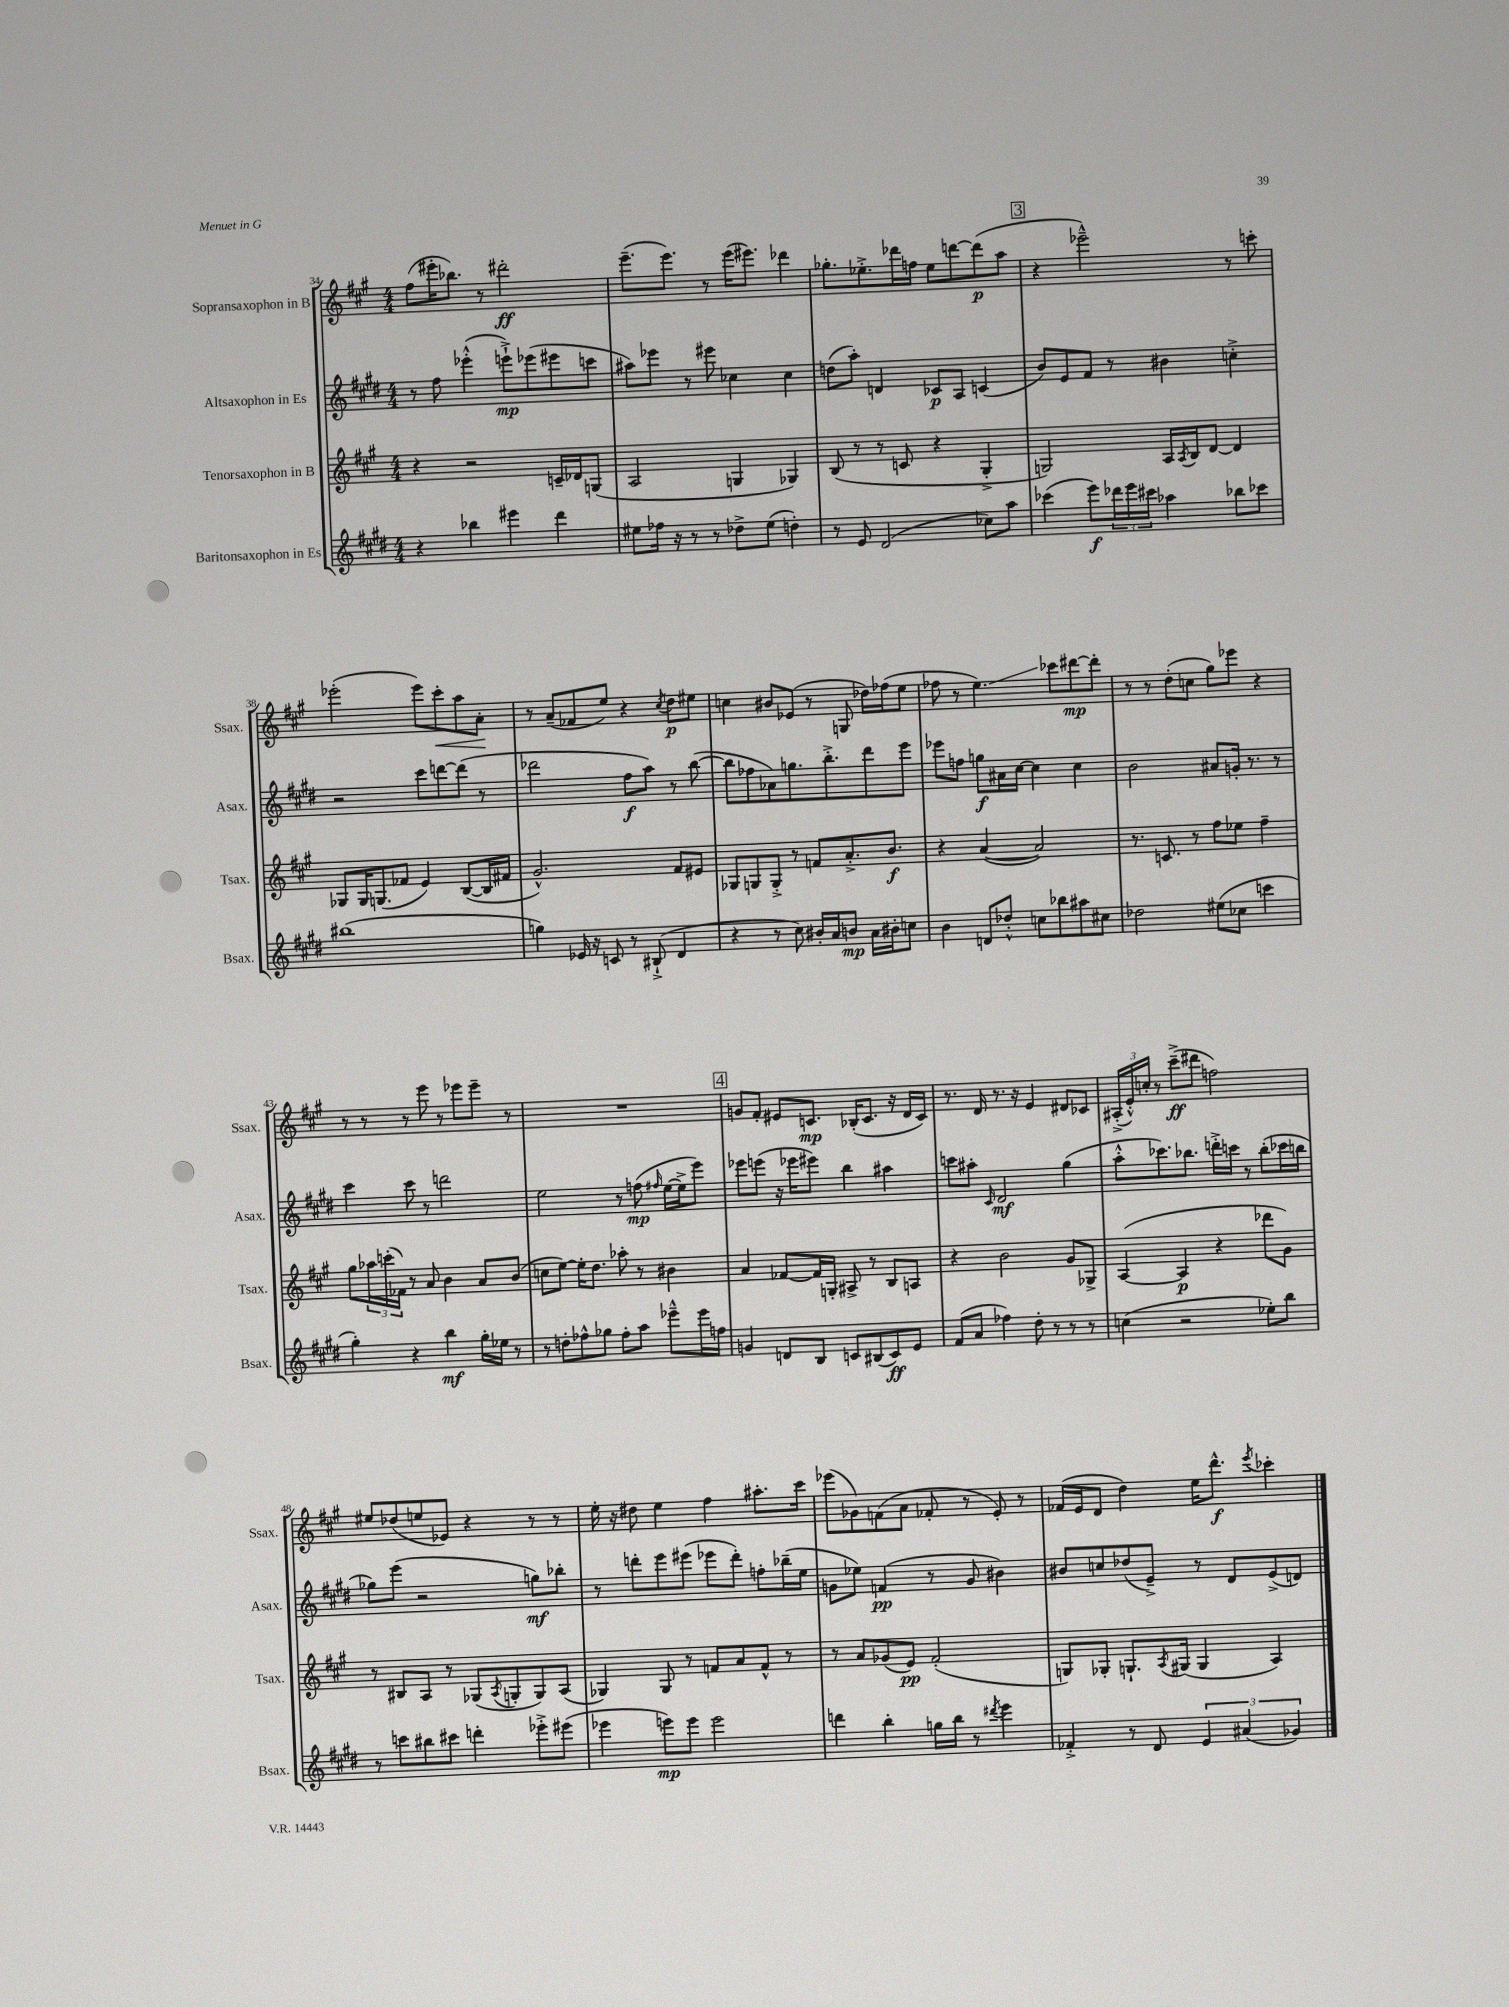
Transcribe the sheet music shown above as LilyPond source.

<<
\new StaffGroup <<
\new Staff = "s0" \with { instrumentName = "Sopransaxophon in B" shortInstrumentName = "Ssax." } {
    \clef treble \key a \major \numericTimeSignature \time 4/4
    fis''8( eis'''16-. bes''8.) r8 dis'''2-.\ff |
    e'''8.--( e'''8.) r8 e'''16( eis'''8.) des'''4 |
    ges''8.-. ees''8.-.-> des'''16 f''16 ees''8 d'''8~ d'''8\p( a''8 |
    \mark \markup { \box "3" } r4 ees'''2---^) r8 c'''8-. |
    ees'''2-.( ees'''8) cis'''8-.\< a''8 a'8-.\! |
    r8 a'8--( fes'8 e''8) r4 \acciaccatura { cis''8 } d''8\p eis''8 |
    c''4 bis'8 ees'8( r8 g8 des''16) fes''16( e''8 |
    fes''8 r8 e''4.\glissando) ces'''8 dis'''8~\mp dis'''8-. |
    r8 r8 d''8-.( c''8 gis''8) ees'''8 r4 |
    r8 r8 r8 e'''8 r8 ees'''8 ees'''8-- r8 |
    R1 |
    \mark \markup { \box "4" } g'8 fis'8-. eis'8 c'8.\mp bes16-.( c'8. r16 d'16 c'16) |
    r8. d'16 r8. r16 e'4 dis'8 ces'8 |
    \tuplet 3/2 { ais16-.->( e'16-.-^) c''16-. } r8 cis'''8--->\ff( dis'''8 f''2) |
    eis''8 des''8( e''8 ees'8) r4 r8 r8 |
    e''16-. r16 dis''8 e''4 fis''4 ais''8.-. cis'''16 |
    ees'''8( ges'8) f'8( a'8 fes'8-. r8 e'8-.) r8 |
    fes'16( e'16 d'8 d''4) e''16 d'''8.-^\f \acciaccatura { e'''8 } ces'''4-. \bar "|." |
}
\new Staff = "s1" \with { instrumentName = "Altsaxophon in Es" shortInstrumentName = "Asax." } {
    \clef treble \key e \major \numericTimeSignature \time 4/4
    r8 fis''8 ees'''4-.-^( e'''8-!->\mp) ees'''8( eis'''8 c'''8 |
    ais''8) ees'''8 r8 eis'''8 ces''4 ces''4 |
    d''8( a''8-.) d'4 ces'8\p a8 c'4( |
    \mark \markup { \box "3" } b'8) e'8 fis'8 r8 bis'4 c''4-.-> |
    r2 cis'''8 d'''8~ d'''8( r8 |
    des'''2 fis''8\f a''8) r8 b''8~( |
    b''8 fes''8 aes'8) g''8. b''8.-.-> dis'''8 e'''8 |
    ees'''8 f''8 g''8\f ais'16 cis''16~ cis''4 cis''4 |
    b'2 ais'8 g'16-. r8. r8 |
    cis'''4 cis'''8 r8 d'''2 |
    e''2 r8 f''8\mp( \grace { fis''16 } e''16~ e''16-> e'''8) |
    \mark \markup { \box "4" } ees'''8 e'''8( r16 ees'''16 eis'''8) b''4 ais''4 |
    c'''8 ais''8-. \grace { cis'16 } dis'2\mf gis''4( |
    a''8-.-^ ces'''8.) bes''8. d'''16-.-> c'''16 r8 bes''8-.( ces'''16 b''16 |
    ges''8) e'''8( r2 g''8\mf) bes''8-. |
    r8 d'''8-. e'''8 eis'''8( ees'''8 d'''8-.) f''8-. bes''16--( e''16 |
    g'8 ees''8) f'4\pp( r8 g'8 bis'4) |
    bis'8 c''8 des''8( e'8--->) r8 dis'8 e'8->( d'8) \bar "|." |
}
\new Staff = "s2" \with { instrumentName = "Tenorsaxophon in B" shortInstrumentName = "Tsax." } {
    \clef treble \key a \major \numericTimeSignature \time 4/4
    r4 r2 c'16-- des'16 g8( |
    a2 g4 ges4) |
    b8( r8 r8 c'8 r4 gis4-.-> |
    \mark \markup { \box "3" } g2) a16 \acciaccatura { a8 } b16 d'8~ d'4 |
    ges8 ges16 g8.( fes'8 e'4) b8~( b16 fis'16 |
    gis'2.-^) fis'8 eis'8 |
    ges8 g8 g8-.-> r8 f'8 a'8.-.-> b'8.\f |
    r4 a'4~( a'2) |
    r8. c'8. r8 fis''8 ees''8 fis''4-- |
    gis''8 \tuplet 3/2 { aes''16 c'''16-.( fes'16) } r8 a'8 b'4 a'8 b'8( |
    c''8 e''8~) e''16-. d''8. aes''8-. r8 bis'4 |
    \mark \markup { \box "4" } a'4 fes'8~ fes'16 g16-. ais8-> r8 b8 a8 |
    r4 b'2 gis'8 ges8-> |
    a4~( a4\p r4 des'''8 gis'8) |
    r8 bis8 a8 r8 ges8( \acciaccatura { a8 } g8-. g8) a8( |
    ges4) ges8 r8 f'8 a'8 f'8-^ r8 |
    r8 a'8 ges'8( e'8\pp) fis'2-.( |
    g8) ges8-. g8.-! \acciaccatura { a8 } gis16( gis4 a4) \bar "|." |
}
\new Staff = "s3" \with { instrumentName = "Baritonsaxophon in Es" shortInstrumentName = "Bsax." } {
    \clef treble \key e \major \numericTimeSignature \time 4/4
    r4 bes''4 eis'''4 dis'''4 |
    eis''8 fes''16 r16 r8 r8 des''8-> eis''8( d''4-.) |
    r8 e'8 dis'2( ces''8) a''8 |
    \mark \markup { \box "3" } ces'''4( e'''8\f) \tuplet 3/2 { des'''16 e'''16 cis'''16 } aes''4 bes''8 ces'''8 |
    bis''1( |
    g''4) ees'16 r16 c'8 r8 bis8-!->( dis'4 |
    r4 r8 cis''8) bis'16-. a'16 b'8\mp a'16 bis'16-. c''8 |
    b'4 d'8 des''8-.-^ c''8 bes''8 ais''8 cis''8 |
    des''2 eis''8( ces''8 c'''4 |
    gis''4-.) r4 b''4\mf gis''16-. ees''16 r8 |
    r8 d''8-. fes''8-^ ges''8 fes''8-. a''8 ees'''8---^ ees'''16 f''16 |
    \mark \markup { \box "4" } g'4 d'8 b8 c'8 bis8( c'8\ff) e'8 |
    fis'8( a'8 fes''4) dis''8-. r8 r8 r8 |
    c''4( r2 ees''8-.) b''8 |
    r8 c'''8 bis''8 cis'''8 d'''4-. ees'''8-.-> eis'''8( |
    ees'''4 e'''8\mp) e'''8 e'''2 |
    d'''4 b''4-. g''16 b''16 r8 \acciaccatura { dis'''8 } e'''4 |
    fes'4-.-> r8 dis'8 \tuplet 3/2 { e'4 ais'4( ges'4) } \bar "|." |
}
>>
>>
\layout { \context { \Score currentBarNumber = #34 } }
